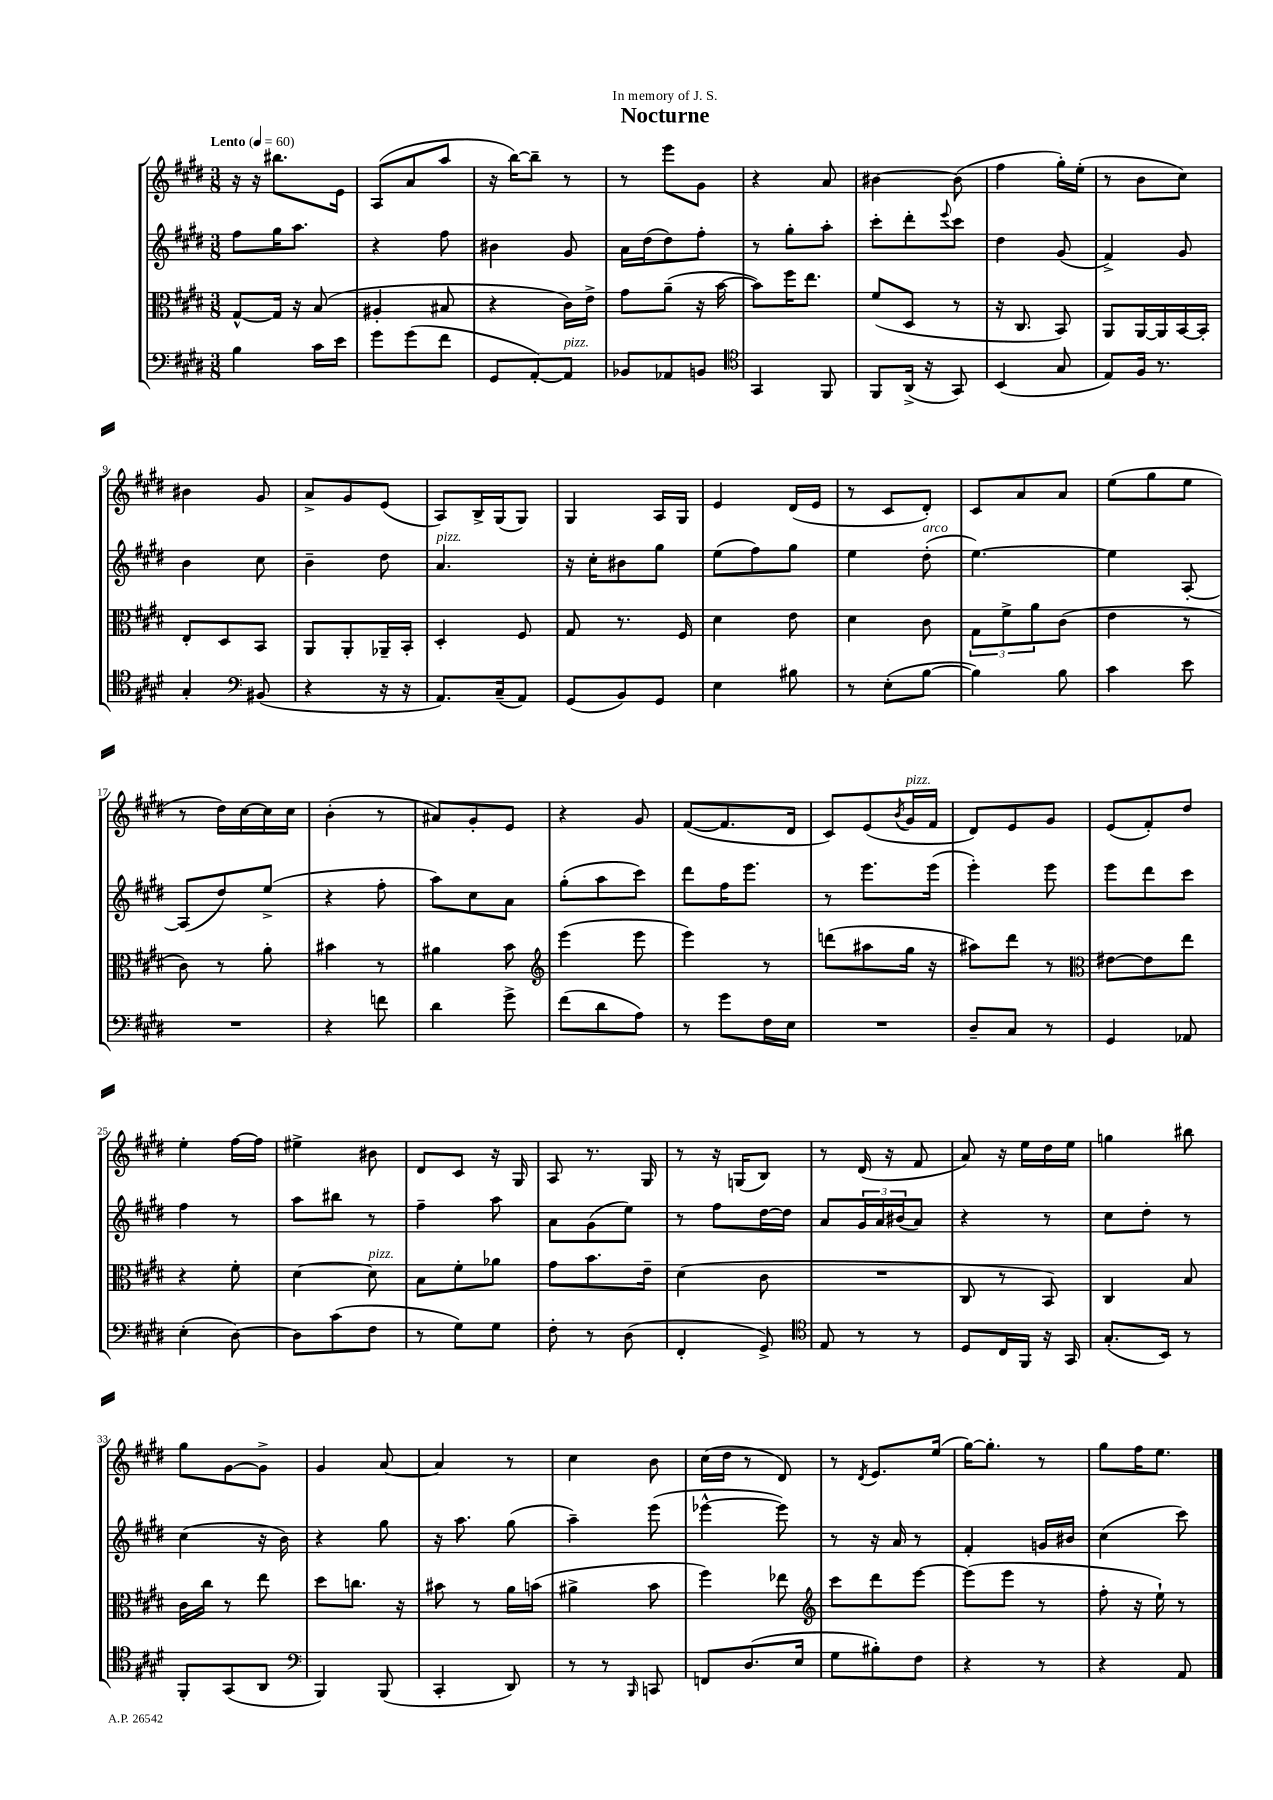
\header { title = "Nocturne" dedication = "In memory of J. S." }
<<
\new StaffGroup <<
\new Staff = "s0" {
    \clef treble \key e \major \numericTimeSignature \time 3/8 \tempo "Lento" 4 = 60
    r16 r16 bis''8. e'16 |
    a8( a'8 a''8 |
    r16 b''16~) b''8-- r8 |
    r8 e'''8 gis'8 |
    r4 a'8 |
    bis'4~ bis'8( |
    fis''4 gis''16-.) e''16-.( |
    r8 b'8 cis''8) |
    bis'4 gis'8 |
    a'8-> gis'8 e'8( |
    a8) b16-> gis16( gis8) |
    gis4 a16 gis16 |
    e'4 dis'16( e'16 |
    r8 cis'8 dis'8-.) |
    cis'8 a'8 a'8 |
    e''8( gis''8 e''8 |
    r8 dis''16) cis''16~ cis''16 cis''16 |
    b'4-.( r8 |
    ais'8) gis'8-. e'8 |
    r4 gis'8 |
    fis'8~( fis'8. dis'16 |
    cis'8) e'8( \acciaccatura { b'8 } gis'16^\markup { \italic "pizz." } fis'16 |
    dis'8) e'8 gis'8 |
    e'8( fis'8-.) dis''8 |
    e''4-. fis''16~ fis''16 |
    eis''4-> bis'8 |
    dis'8 cis'8 r16 gis16 |
    a8 r8. gis16 |
    r8 r16 g16( b8) |
    r8 dis'16( r16 fis'8 |
    a'8) r16 e''16 dis''16 e''16 |
    g''4 bis''8 |
    gis''8 gis'8~ gis'8-> |
    gis'4 a'8~ |
    a'4 r8 |
    cis''4 b'8 |
    cis''16( dis''16 r8 dis'8) |
    r8 \acciaccatura { dis'8 } e'8. e''16( |
    gis''16~) gis''8.-. r8 |
    gis''8 fis''16 e''8. \bar "|." |
}
\new Staff = "s1" {
    \clef treble \key e \major \numericTimeSignature \time 3/8
    fis''8 gis''16 a''8. |
    r4 fis''8 |
    bis'4 gis'8 |
    a'16 dis''16( dis''8) fis''8-. |
    r8 gis''8-. a''8-. |
    cis'''8-. dis'''8-. \appoggiatura { e'''8 } cis'''8 |
    dis''4 gis'8( |
    fis'4->) gis'8 |
    b'4 cis''8 |
    b'4-- dis''8 |
    a'4.^\markup { \italic "pizz." } |
    r16 cis''16-. bis'8 gis''8 |
    e''8( fis''8) gis''8 |
    e''4 dis''8-.^\markup { \italic "arco" }( |
    e''4.~) |
    e''4 a8~-. |
    a8( dis''8) e''8->( |
    r4 fis''8-. |
    a''8) cis''8 a'8 |
    gis''8-.( a''8 cis'''8) |
    dis'''8 fis''16 e'''8. |
    r8 e'''8. e'''16( |
    e'''4-.) e'''8 |
    e'''8 dis'''8 cis'''8 |
    fis''4 r8 |
    a''8 bis''8 r8 |
    fis''4-- a''8 |
    a'8 gis'8( e''8) |
    r8 fis''8 dis''16~ dis''16 |
    a'8 \tuplet 3/2 { gis'16 a'16 bis'16( } a'8) |
    r4 r8 |
    cis''8 dis''8-. r8 |
    cis''4( r16 b'16) |
    r4 gis''8 |
    r16 a''8. gis''8( |
    a''4--) e'''8( |
    ees'''4~-^ ees'''8) |
    r8 r16 a'16 r8 |
    fis'4-. g'16 bis'16 |
    cis''4( cis'''8) \bar "|." |
}
\new Staff = "s2" {
    \clef alto \key e \major \numericTimeSignature \time 3/8
    gis8~-^ gis16 r16 b8( |
    ais4-. bis8 |
    r4 cis'16) e'16-> |
    gis'8 a'8--( r16 b'16~ |
    b'8) fis''16 e''8. |
    fis'8( dis8 r8 |
    r16 cis8. b,8) |
    a,8 a,16~ a,16 b,16~ b,16-. |
    e8-. dis8 b,8 |
    a,8 a,8-. aes,16-- b,16-. |
    dis4-. fis8 |
    gis8 r8. fis16 |
    dis'4 e'8 |
    dis'4 cis'8 |
    \tuplet 3/2 { gis8 fis'8-> a'8 } cis'8( |
    e'4 r8 |
    cis'8) r8 a'8-. |
    bis'4 r8 |
    ais'4 b'8 |
    \clef treble e'''4( e'''8 |
    e'''4) r8 |
    d'''8( ais''8 gis''16 r16 |
    ais''8) dis'''8 r8 |
    \clef alto eis'8~ eis'8 e''8 |
    r4 fis'8-. |
    dis'4~ dis'8^\markup { \italic "pizz." } |
    b8 fis'8-. aes'8 |
    gis'8 b'8. e'16-- |
    dis'4( cis'8 |
    R4. |
    cis8 r8 b,8) |
    cis4 b8 |
    cis'16 cis''16 r8 e''8 |
    dis''8 c''8. r16 |
    bis'8 r8 a'16 b'16( |
    ais'4-> b'8 |
    fis''4) ees''8 |
    \clef treble cis'''8 dis'''8 e'''8~ |
    e'''8( e'''8 r8 |
    fis''8-. r16 e''16-!) r8 \bar "|." |
}
\new Staff = "s3" {
    \clef bass \key e \major \numericTimeSignature \time 3/8
    b4 cis'16 e'16 |
    gis'8 gis'8( fis'8 |
    gis,8 a,8~-.) a,8^\markup { \italic "pizz." } |
    bes,8 aes,8 b,8 |
    \clef tenor gis,4 fis,8 |
    fis,8 a,16->( r16 gis,8) |
    b,4( gis8 |
    e8) fis16 r8. |
    gis4-. \clef bass bis,8( |
    r4 r16 r16 |
    a,8.) cis16--( a,8) |
    gis,8( b,8) gis,8 |
    e4 bis8 |
    r8 e8-.( b8~ |
    b4) b8 |
    cis'4 e'8 |
    R4. |
    r4 f'8 |
    dis'4 gis'8-> |
    fis'8( dis'8 a8) |
    r8 gis'8 fis16 e16 |
    R4. |
    dis8-- cis8 r8 |
    gis,4 aes,8 |
    e4-.( dis8~) |
    dis8 cis'8( fis8 |
    r8 gis8) gis8 |
    fis8-. r8 dis8( |
    fis,4-. gis,8->) |
    \clef tenor e8 r8 r8 |
    dis8 cis16 fis,16 r16 gis,16 |
    gis8.-.( b,16) r8 |
    fis,8-. gis,8( a,8 |
    \clef bass b,,4) b,,8( |
    cis,4-. dis,8) |
    r8 r8 \grace { b,,16 } c,8 |
    f,8 dis8.( e16 |
    gis8 bis8-.) fis8 |
    r4 r8 |
    r4 a,8 \bar "|." |
}
>>
>>
